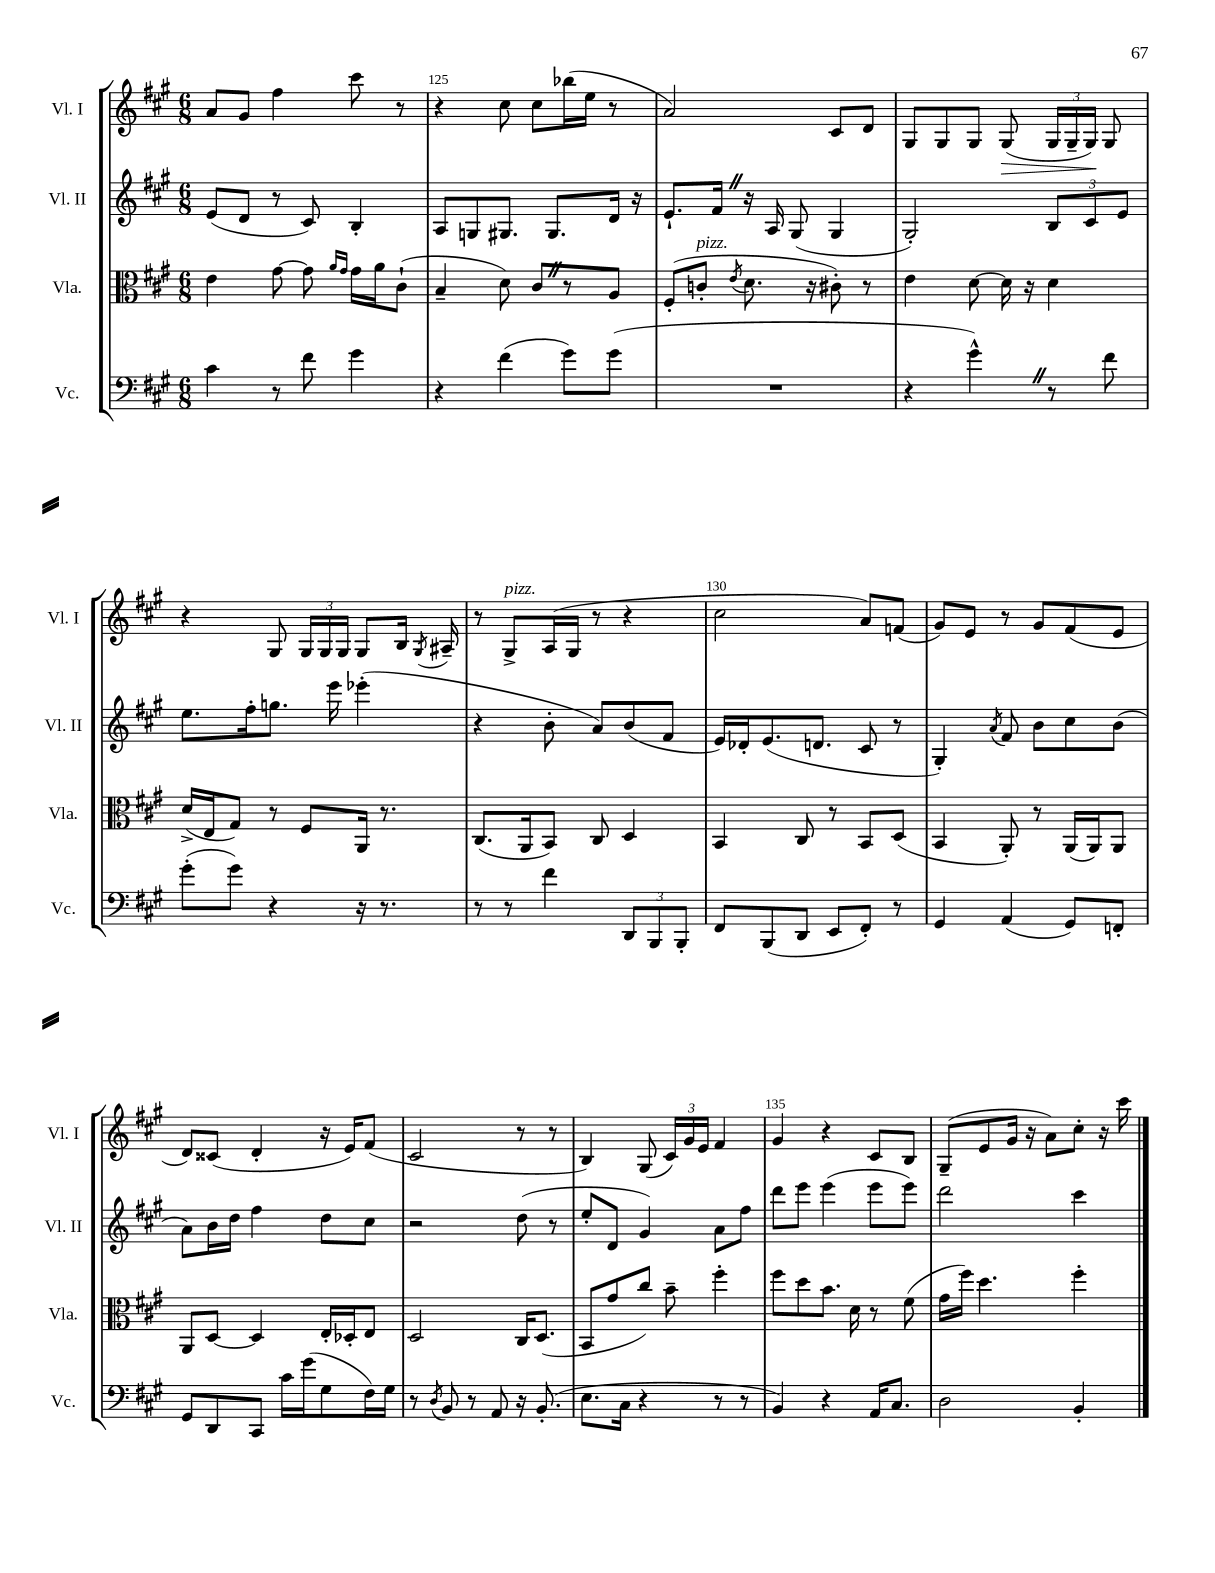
<<
\new StaffGroup <<
\new Staff = "s0" \with { instrumentName = "Vl. I" shortInstrumentName = "Vl. I" } {
    \clef treble \key a \major \numericTimeSignature \time 6/8
    \autoBeamOff a'8[ gis'8] fis''4 cis'''8 r8 |
    r4 cis''8 cis''8[ bes''16( e''16] r8 |
    a'2) cis'8[ d'8] |
    gis8[ gis8 gis8] gis8\>( \tuplet 3/2 { gis16[ gis16-- gis16]\!) } gis8 |
    r4 gis8 \tuplet 3/2 { gis16[ gis16 gis16] } gis8[ b16] \acciaccatura { gis8 } ais16-- |
    r8 gis8[->^\markup { \italic "pizz." } a16( gis16] r8 r4 |
    cis''2 a'8[) f'8]( |
    gis'8[) e'8] r8 gis'8[ fis'8( e'8] |
    d'8[) cisis'8]( d'4-. r16 e'16[) fis'8]( |
    cis'2 r8 r8 |
    b4) gis8( \tuplet 3/2 { cis'16[) gis'16 e'16] } fis'4 |
    gis'4 r4 cis'8[ b8] |
    gis8[--( e'8 gis'16] r16 a'8[) cis''8]-. r16 cis'''16 \bar "|." |
}
\new Staff = "s1" \with { instrumentName = "Vl. II" shortInstrumentName = "Vl. II" } {
    \clef treble \key a \major \numericTimeSignature \time 6/8
    \autoBeamOff e'8[( d'8] r8 cis'8) b4-. |
    a8[ g8 gis8.] gis8.[ d'16] r16 |
    e'8.[-! fis'16] \once \override BreathingSign.text = \markup { \musicglyph "scripts.caesura.straight" } \breathe r16 a16 gis8( gis4 |
    gis2-.) \tuplet 3/2 { b8[ cis'8 e'8] } |
    e''8.[ fis''16-. g''8.] e'''16 ees'''4-.( |
    r4 b'8-. a'8[) b'8( fis'8] |
    e'16[) des'16-. e'8.( d'8.] cis'8 r8 |
    gis4-.) \acciaccatura { a'8 } fis'8 b'8[ cis''8 b'8]( |
    a'8[) b'16 d''16] fis''4 d''8[ cis''8] |
    r2 d''8( r8 |
    e''8[-. d'8] gis'4) a'8[ fis''8] |
    d'''8[ e'''8] e'''4( e'''8[ e'''8]) |
    d'''2 cis'''4 \bar "|." |
}
\new Staff = "s2" \with { instrumentName = "Vla." shortInstrumentName = "Vla." } {
    \clef alto \key a \major \numericTimeSignature \time 6/8
    \autoBeamOff e'4 gis'8~ gis'8 \grace { a'16[ gis'16] } gis'16[ a'16 cis'8]-!( |
    b4-- d'8) cis'8[ \once \override BreathingSign.text = \markup { \musicglyph "scripts.caesura.straight" } \breathe r8 a8] |
    fis8[-.( c'8]-.^\markup { \italic "pizz." } \acciaccatura { e'8 } d'8. r16 cis'8-.) r8 |
    e'4 d'8~ d'16 r16 d'4 |
    d'16[->( e16 gis8]) r8 fis8[ a,16] r8. |
    cis8.[( a,16 b,8]) cis8 d4 |
    b,4 cis8 r8 b,8[ d8]( |
    b,4 a,8-.) r8 a,16[( a,16) a,8] |
    a,8[ d8]~ d4 e16[-. des16-. e8] |
    d2 cis16[ d8.]( |
    b,8[ gis'8 cis''8]) b'8-- fis''4-. |
    fis''8[ d''8 b'8.] d'16 r8 fis'8( |
    gis'16[ fis''16]) d''4. fis''4-. \bar "|." |
}
\new Staff = "s3" \with { instrumentName = "Vc." shortInstrumentName = "Vc." } {
    \clef bass \key a \major \numericTimeSignature \time 6/8
    \autoBeamOff cis'4 r8 fis'8 gis'4 |
    r4 fis'4( gis'8[) gis'8]( |
    R2. |
    r4 gis'4-^) \once \override BreathingSign.text = \markup { \musicglyph "scripts.caesura.straight" } \breathe r8 fis'8 |
    gis'8[-.( gis'8]) r4 r16 r8. |
    r8 r8 fis'4 \tuplet 3/2 { d,8[ b,,8 b,,8]-. } |
    fis,8[ b,,8( d,8] e,8[ fis,8]-.) r8 |
    gis,4 a,4( gis,8[) f,8]-. |
    gis,8[ d,8 cis,8] cis'16[ gis'16( gis8 fis16) gis16] |
    r8 \acciaccatura { d8 } b,8 r8 a,8 r16 b,8.-.( |
    e8.[ cis16] r4 r8 r8 |
    b,4) r4 a,16[ cis8.] |
    d2 b,4-. \bar "|." |
}
>>
>>
\layout { \context { \Score currentBarNumber = #124 \override BarNumber.break-visibility = ##(#f #t #t) barNumberVisibility = #(every-nth-bar-number-visible 5) } }
